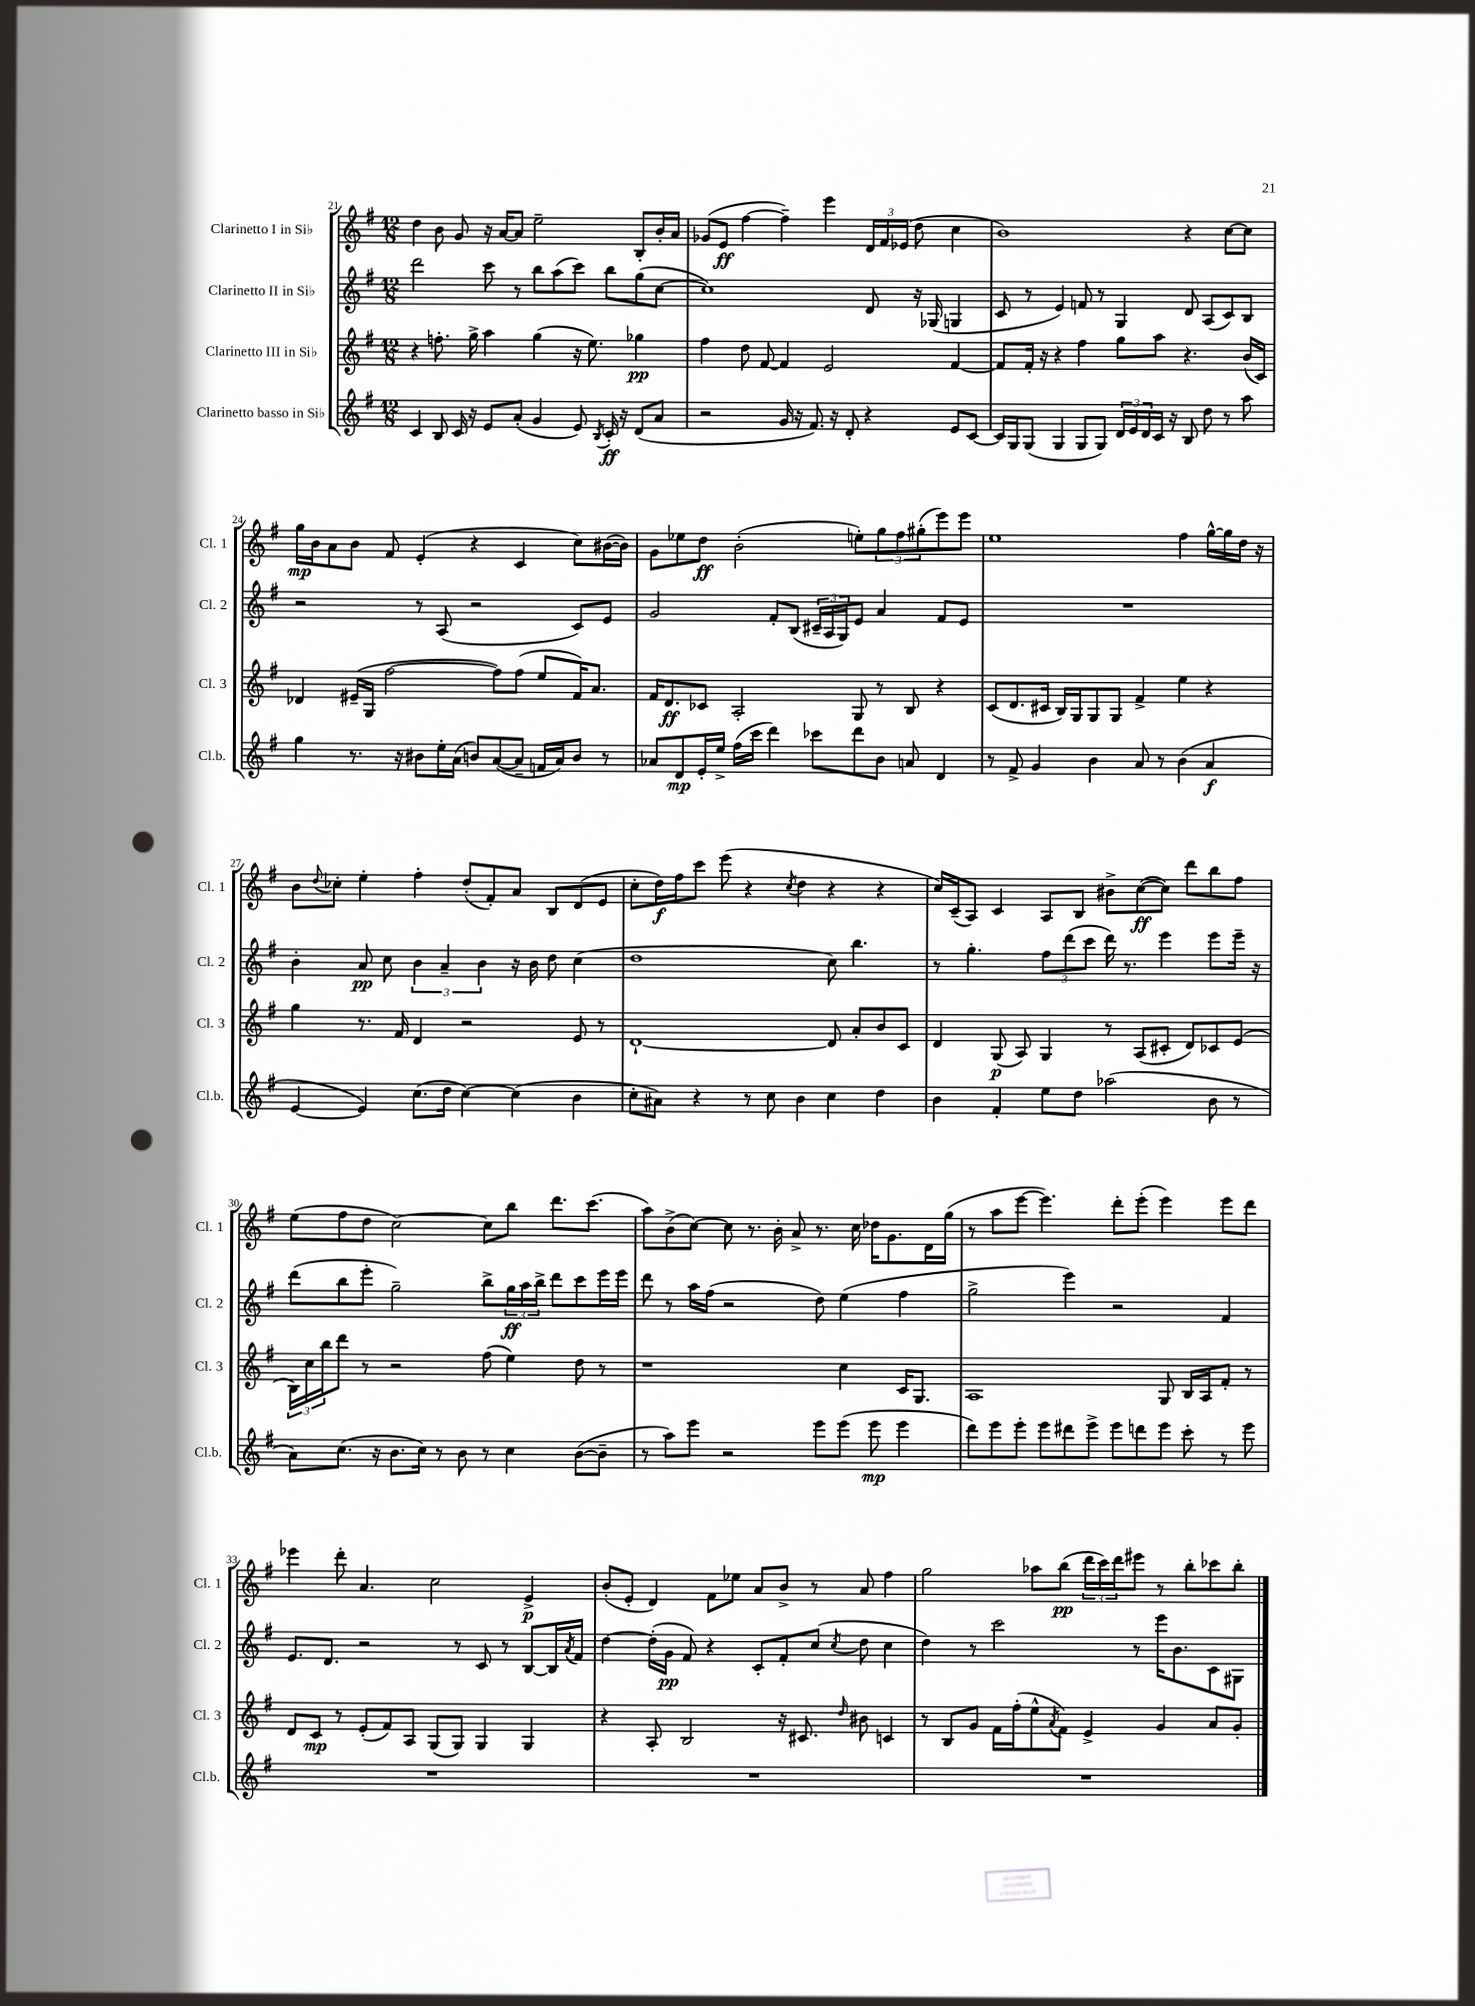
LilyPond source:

<<
\new StaffGroup <<
\new Staff = "s0" \with { instrumentName = "Clarinetto I in Sib" shortInstrumentName = "Cl. 1" } {
    \clef treble \key g \major \numericTimeSignature \time 12/8
    d''4 b'8 g'8 r16 a'16~ a'8 e''2-- b8-. b'16-. a'16 |
    ges'8( e'8\ff fis''4~ fis''4--) e'''4 \tuplet 3/2 { d'16 fis'16 ees'16( } d''8 c''4 |
    b'1) r4 c''8~ c''8 |
    g''16\mp b'16 a'8 b'8 fis'8 e'4-.( r4 c'4 c''8) bis'16~( bis'16) |
    g'8 ees''8 d''8\ff b'2-.( e''8-.) \tuplet 3/2 { g''8 fis''8 gis''8-.( } e'''8) e'''8 |
    e''1 fis''4 g''16~-^ g''16 d''16 r16 |
    b'8 \appoggiatura { d''8 } ces''8-. e''4-. fis''4-. d''8-.( fis'8-.) a'8 b8 d'8( e'8 |
    c''8-. d''16\f) fis''16 c'''8 e'''8( r4 \acciaccatura { c''8 } d''4 r4 r4 |
    c''16) c'16--( a8) c'4 a8 b8 bis'8-> c''8~\ff( c''8) d'''8 b''8 fis''8 |
    e''8( fis''8 d''8 c''2~) c''8 b''8 d'''8. c'''8.( |
    a''8) b'8->( c''8~) c''8 r8. b'16-. a'8-> r8. c''16 des''16 g'8. d'16 g''16( |
    r8 a''8 e'''8~ e'''4.) d'''8-. e'''8-.( e'''4) e'''8 d'''8 |
    ees'''4 d'''8-. a'4. c''2 e'4->\p |
    b'8-.( e'8-. d'4) fis'8 ees''8 a'8 b'8-> r8 a'8 fis''4 |
    g''2 aes''8 b''8\pp( \tuplet 3/2 { d'''16 c'''16) d'''16 } eis'''8 r8 b''8-. ces'''8 b''8-. \bar "|." |
}
\new Staff = "s1" \with { instrumentName = "Clarinetto II in Sib" shortInstrumentName = "Cl. 2" } {
    \clef treble \key g \major \numericTimeSignature \time 12/8
    d'''2 c'''8 r8 b''8 a''8( c'''8) b''8 g''8( c''8~ |
    c''1) d'8 r16 ges16( g4 |
    c'8 r8 e'4) f'8 r8 g4 d'8 a8( c'8) b8 |
    r2 r8 a8( r2 c'8) e'8 |
    g'2 fis'8-. b8( \tuplet 3/2 { cis'16-- a16 g16) } e'8 a'4 fis'8 e'8 |
    R1. |
    b'4-. a'8\pp c''8 \tuplet 3/2 { b'4 a'4-- b'4 } r16 b'16 d''8 c''4( |
    d''1 c''8) b''4. |
    r8 g''4.-. \tuplet 3/2 { fis''8 d'''8( c'''8 } d'''16) r8. e'''4 e'''8 e'''16-- r16 |
    d'''8( b''8 e'''8-. g''2--) b''8-> \tuplet 3/2 { g''16\ff a''16 b''16-> } d'''8 c'''8 e'''16 e'''16 |
    d'''8 r8 a''16 fis''16( r2 d''8) e''4( fis''4 |
    g''2-> e'''4) r2 fis'4 |
    e'8. d'8. r2 r8 c'8 r8 b8~ b16 \acciaccatura { a'8 } fis'16 |
    d''4~ d''16-.( g'16\pp fis'8) r4 c'8-. fis'8-. c''8( \acciaccatura { c''8 } d''8 c''4 |
    d''4) r8 c'''2 r8 e'''16 b'8. c'8 gis8 \bar "|." |
}
\new Staff = "s2" \with { instrumentName = "Clarinetto III in Sib" shortInstrumentName = "Cl. 3" } {
    \clef treble \key g \major \numericTimeSignature \time 12/8
    r4 f''8.-. g''16-> a''4 g''4( r16 e''8.) ges''4\pp |
    fis''4 d''8 fis'8~ fis'4 e'2 fis'4~ |
    fis'8 fis'16-. r16 r4 fis''4 g''8 a''8 r4. b'16( c'16) |
    des'4 eis'16--( g16 fis''2~ fis''8) fis''8( e''8 fis'16) a'8. |
    fis'16 d'8.\ff ces'8 a2-. g8 r8 b8 r4 |
    c'8( d'8. cis'16 b16) g16 g8 g8 fis'4-> e''4 r4 |
    g''4 r8. fis'16 d'4 r2 e'8 r8 |
    d'1~-! d'8 a'8-. b'8 c'8 |
    d'4 g8\p( a8) g4 r8 a8( cis'8-. d'8) ces'8 e'8( |
    \tuplet 3/2 { b16) c''16 b''16 } d'''8 r8 r2 fis''8( e''4) d''8 r8 |
    r1 c''4 c'16 g8. |
    a1 g8 b16 a16 fis'8-. r8 |
    d'8 c'8\mp r8 e'8-.( fis'8) a8 g8( g8) g4 g4 |
    r4 a8-. b2 r16 cis'8. \grace { d''16 } bis'8 c'4 |
    r8 b8 g'8 fis'16 fis''16-.( e''8-^ \acciaccatura { a'8 } fis'8) e'4-> g'4 a'8 g'8-. \bar "|." |
}
\new Staff = "s3" \with { instrumentName = "Clarinetto basso in Sib" shortInstrumentName = "Cl.b." } {
    \clef treble \key g \major \numericTimeSignature \time 12/8
    c'4 b8 c'16 r16 e'8 a'8-.( g'4 e'8) \acciaccatura { b8 } c'16-.\ff r16 d'8( a'8 |
    r2 g'16 r16 fis'8.) r16 d'8-. r4 e'8 c'8~ |
    c'16 g16 g8( g4 g8 g8) \tuplet 3/2 { d'16 e'16 d'16 } c'16 r16 b8 d''8 r8 a''8 |
    g''4 r8. r16 bis'8 e''16-. a'16( b'8) a'8~( a'8-- f'16 a'16) b'8 r8 |
    aes'8 d'8\mp e'16-. e''16-> fis''16( c'''16 d'''4) ces'''8 d'''8 b'8 a'8 d'4 |
    r8 fis'8-> g'4 b'4 a'8 r8 b'4( a'4\f |
    e'4~ e'4) c''8.( d''16 c''4~) c''4( b'4 |
    c''8-. ais'8) r4 r8 c''8 b'4 c''4 d''4 |
    b'4 fis'4-. e''8 d''8 aes''2( b'8 r8 |
    a'8) c''8.( r16 b'8. c''16) r8 b'8 r8 c''4 b'8~( b'8-- |
    r8 a''8) e'''8 r2 e'''8 e'''8( e'''8\mp e'''4 |
    d'''8) e'''8 e'''8-. e'''8 dis'''8 e'''8-> e'''8 d'''8 e'''8 c'''8-. r8 e'''8 |
    R1. |
    R1. |
    R1. \bar "|." |
}
>>
>>
\layout { \context { \Score currentBarNumber = #21 } }
